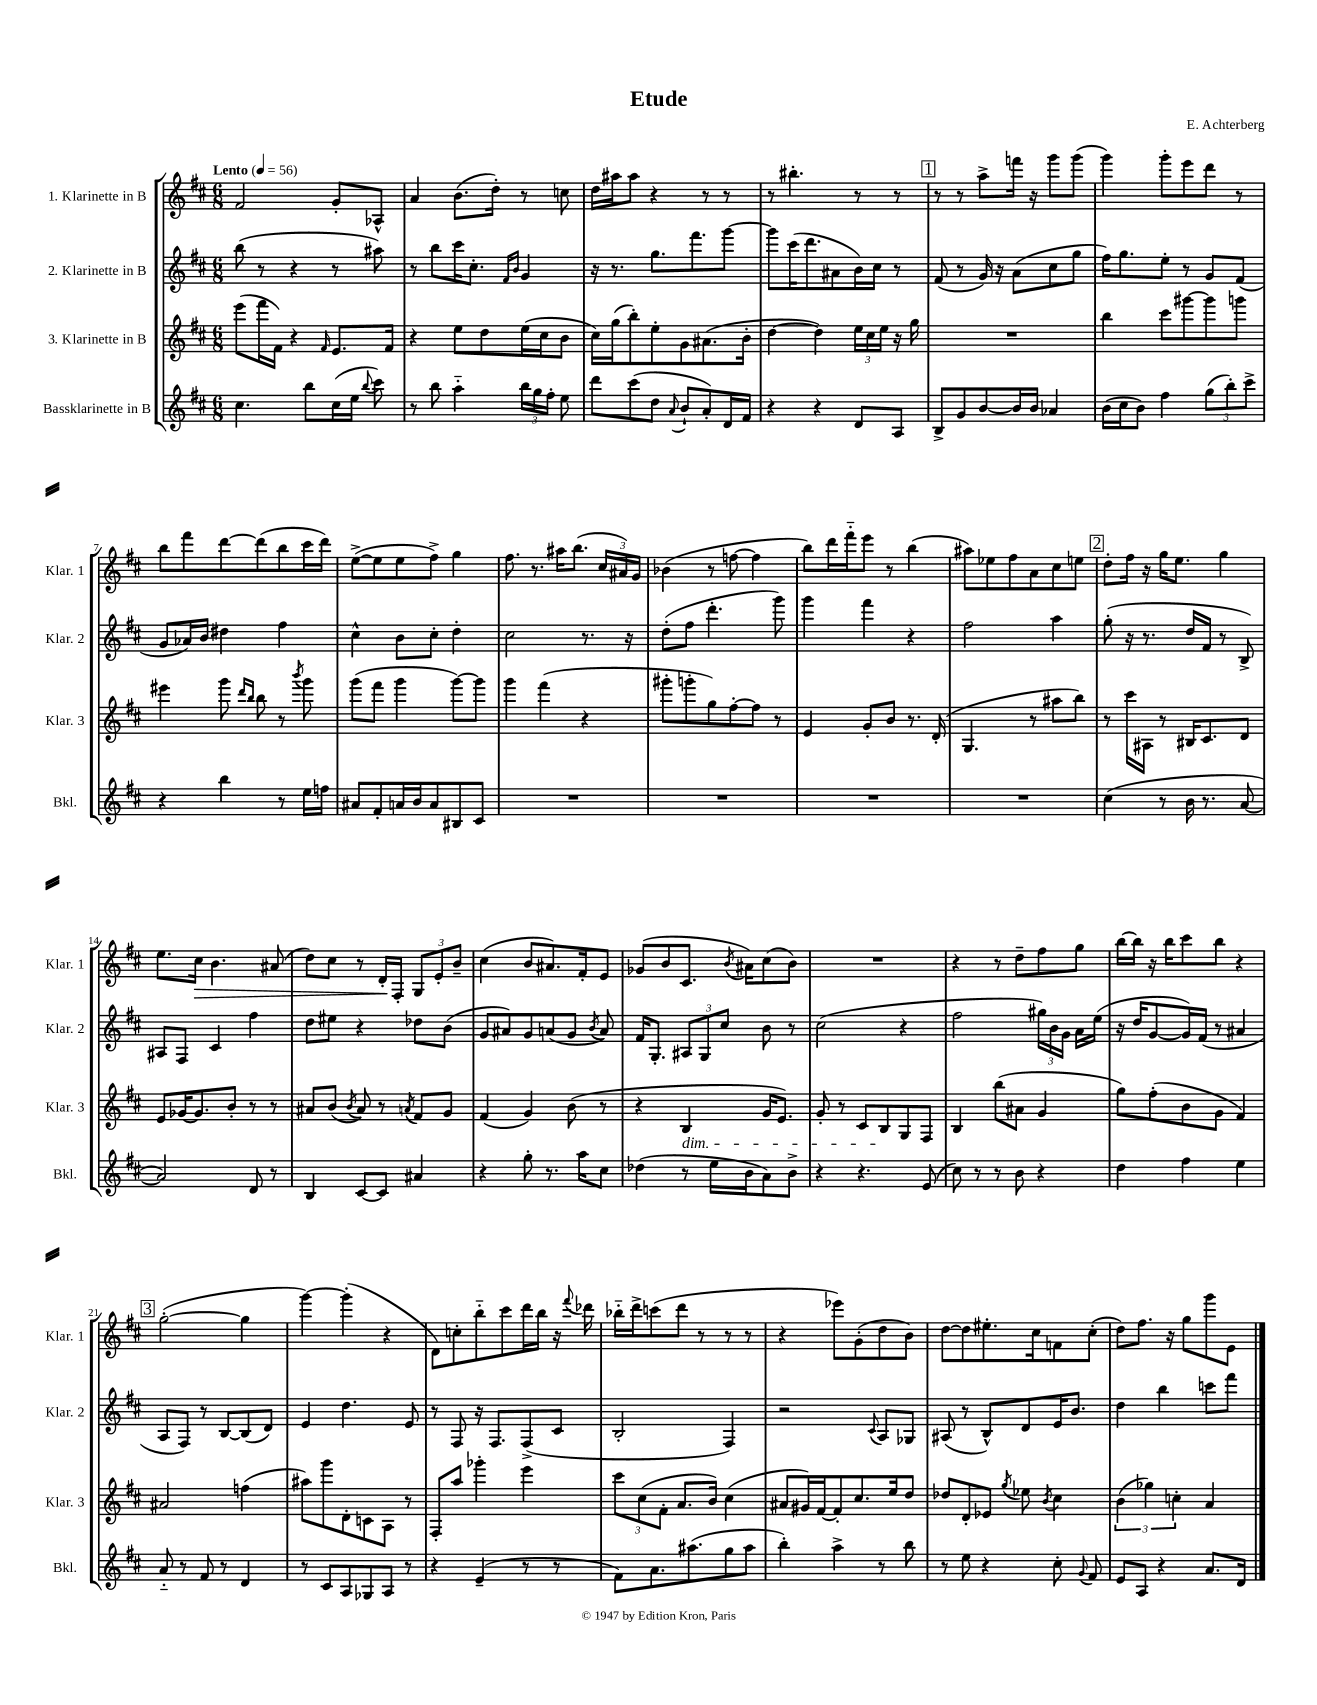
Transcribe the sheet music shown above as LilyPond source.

\header { title = "Etude" composer = "E. Achterberg" }
<<
\new StaffGroup <<
\new Staff = "s0" \with { instrumentName = "1. Klarinette in B" shortInstrumentName = "Klar. 1" } {
    \clef treble \key d \major \numericTimeSignature \time 6/8 \tempo "Lento" 4 = 56
    \autoBeamOff fis'2 g'8[-. aes8]-^ |
    a'4 b'8.[( d''16]-.) r8 c''8 |
    d''16[ ais''16 ais''8] r4 r8 r8 |
    r8 bis''4.-. r8 r8 |
    \mark \markup { \box "1" } r8 r8 a''8[-> f'''16] r16 g'''8[ g'''8]( |
    g'''4) g'''8[-. e'''8 d'''8] r8 |
    b''8[ fis'''8 d'''8~ d'''8( b''8 cis'''16 d'''16]) |
    e''8[~->( e''8 e''8 fis''8]->) g''4 |
    fis''8. r8. ais''16[ b''8.]( \tuplet 3/2 { cis''16[ ais'16) g'16] } |
    bes'4( r8 f''8~ f''4 |
    b''8[) d'''16 fis'''16-_ e'''8] r8 b''4( |
    ais''8[) ees''8 fis''8 a'8 cis''8 e''8] |
    \mark \markup { \box "2" } d''8[-. fis''16] r16 g''16[ e''8.] g''4 |
    e''8.[ cis''16]\> b'4. ais'8( |
    d''8[) cis''8] r8 d'16[-.\! fis16]-. \tuplet 3/2 { g8[ e'8-. b'8]-- } |
    cis''4( b'8[ ais'8.) fis'16-. e'8] |
    ges'8[( b'8 cis'8.] \acciaccatura { b'8 } ais'16[) cis''8( b'8]) |
    R2. |
    r4 r8 d''8[-- fis''8 g''8] |
    b''16[~ b''16] r16 b''16[ cis'''8 b''8] r4 |
    \mark \markup { \box "3" } g''2~-.( g''4 |
    g'''4~) g'''4-.( r4 |
    d'8[) c''8-. b''8-_ cis'''8 d'''16 b''16] r16 \appoggiatura { fis'''8 } des'''16 |
    bes''16[-_ d'''16-> c'''8( d'''8] r8 r8 r8 |
    r4 ees'''8[) g'8-.( d''8 b'8]) |
    d''8[~ d''8 eis''8.-. cis''16 f'8 cis''8]-.( |
    d''8[) fis''8.] r16 g''8[ g'''8 e'8] \bar "|." |
}
\new Staff = "s1" \with { instrumentName = "2. Klarinette in B" shortInstrumentName = "Klar. 2" } {
    \clef treble \key d \major \numericTimeSignature \time 6/8
    \autoBeamOff b''8( r8 r4 r8 ais''8) |
    r8 b''8[ cis'''16 cis''8.]-. \grace { fis'16[ b'16] } g'4 |
    r16 r8. g''8.[ fis'''8. g'''8]~ |
    g'''8[ cis'''16( d'''8. ais'8 b'16) cis''16] r8 |
    \mark \markup { \box "1" } fis'8( r8 g'16) r16 a'8[( cis''8 g''8] |
    fis''16[) g''8. e''8]-. r8 g'8[ fis'8]( |
    g'8[ aes'16) b'16] dis''4 fis''4 |
    cis''4-^ b'8[ cis''8]-. d''4-. |
    cis''2 r8. r16 |
    d''8[-.( fis''8] d'''4.-. g'''8) |
    g'''4 fis'''4 r4 |
    fis''2 a''4 |
    \mark \markup { \box "2" } g''8-.( r16 r8. d''16[ fis'16] r8 b8->) |
    ais8[ fis8] cis'4 fis''4 |
    d''8[ eis''8] r4 des''8[ b'8]( |
    g'8[ ais'8) g'8 a'8( g'8] \acciaccatura { b'8 } a'8) |
    fis'16[ g8.]-. \tuplet 3/2 { ais8[ g8 cis''8] } b'8 r8 |
    cis''2( r4 |
    fis''2 \tuplet 3/2 { gis''16[) b'16 g'16] } a'16[ e''16]( |
    r16 d''16[ g'8~ g'16) fis'16]( r8 ais'4 |
    \mark \markup { \box "3" } a8[ fis8]) r8 b8[~ b8( d'8]) |
    e'4 d''4. e'8 |
    r8 fis8 r16 fis8.[ fis8->( cis'8] |
    b2-. fis4) |
    r2 \appoggiatura { cis'8 } a8[ ges8] |
    ais8( r8 b8[-^) d'8 e'16 b'8.] |
    d''4 b''4 c'''8[ fis'''8] \bar "|." |
}
\new Staff = "s2" \with { instrumentName = "3. Klarinette in B" shortInstrumentName = "Klar. 3" } {
    \clef treble \key d \major \numericTimeSignature \time 6/8
    \autoBeamOff e'''8[( fis'''16 fis'16]) r4 \grace { fis'16 } e'8.[ fis'16] |
    r4 e''8[ d''8 e''16( cis''16 b'8] |
    cis''16[) g''16( b''8-.) e''8-. g'8 ais'8.( b'16]-. |
    d''4~ d''4) \tuplet 3/2 { e''16[ cis''16 e''16] } r16 g''16 |
    \mark \markup { \box "1" } R2. |
    b''4 cis'''8[ gis'''8~ gis'''8 g'''8] |
    eis'''4 g'''8 \grace { d'''16[ b''16] } b''8 r8 \acciaccatura { b'''8 } g'''8 |
    g'''8[( fis'''8] g'''4 g'''8[~) g'''8] |
    g'''4 fis'''4( r4 |
    gis'''8[-. g'''8-. g''8) fis''8~-. fis''8] r8 |
    e'4 g'8[-. b'8] r8. d'16-.( |
    g4. r8 ais''8[ b''8]) |
    \mark \markup { \box "2" } r8 cis'''16[ ais16] r8 bis16[ cis'8. d'8] |
    e'8[ ges'16~ ges'8. b'8]-. r8 r8 |
    ais'8[ b'8]( \acciaccatura { b'8 } ais'8) r8 \acciaccatura { a'8 } fis'8[ g'8] |
    fis'4( g'4) b'8( r8 |
    r4 b4\dim g'16[ e'8.]) |
    g'8-. r8 cis'8[ b8\! g8 fis8] |
    b4 b''8[( ais'8] g'4 |
    g''8[) fis''8-.( b'8 g'8] fis'4) |
    \mark \markup { \box "3" } ais'2 f''4( |
    ais''8[) g'''8 d'8-. c'8 a8] r8 |
    fis8[-. a''8] ges'''4-. e'''4 |
    \tuplet 3/2 { cis'''8[ cis''8( fis'8]-. } a'8.[ b'16]) cis''4( |
    ais'8[ gis'16) fis'16~ fis'8-. cis''8. e''16 d''8] |
    des''8[ d'8-. ees'8] \acciaccatura { g''8 } ees''8 \acciaccatura { b'8 } cis''4 |
    \tuplet 3/2 { b'4( ges''4) c''4-. } a'4 \bar "|." |
}
\new Staff = "s3" \with { instrumentName = "Bassklarinette in B" shortInstrumentName = "Bkl." } {
    \clef treble \key d \major \numericTimeSignature \time 6/8
    \autoBeamOff cis''4. b''8[ cis''16( e''16] \appoggiatura { b''8 } cis'''8) |
    r8 b''8 a''4-_ \tuplet 3/2 { b''16[ g''16 fis''16]-. } e''8 |
    d'''8[ cis'''8( d''8] \appoggiatura { a'8 } b'8[-! a'8-.) d'16 fis'16] |
    r4 r4 d'8[ a8] |
    \mark \markup { \box "1" } b8[-> g'8 b'8~ b'16 b'16] aes'4 |
    b'16[( cis''16 b'8]) fis''4 \tuplet 3/2 { g''8[( b''8-.) cis'''8]-> } |
    r4 b''4 r8 e''16[ f''16] |
    ais'8[ fis'8-. a'16 b'16 a'8 bis8 cis'8] |
    R2. |
    R2. |
    R2. |
    R2. |
    \mark \markup { \box "2" } cis''4( r8 b'16 r8. a'8~ |
    a'2) d'8 r8 |
    b4 cis'8[~ cis'8] ais'4 |
    r4 g''8-. r8. a''16[ cis''8] |
    des''4( r8 e''16[ b'16 a'8) b'8]-> |
    r4 r4. e'8( |
    cis''8) r8 r8 b'8 r4 |
    d''4 fis''4 e''4 |
    \mark \markup { \box "3" } a'8-_ r8 fis'8 r8 d'4 |
    r8 cis'8[ a8 ges8 a8] r8 |
    r4 e'4--( r8 r8 |
    fis'8[) a'8. ais''8.( g''8 ais''8] |
    b''4-.) a''4-> r8 b''8 |
    r8 e''8 r4 cis''8-. \appoggiatura { g'8 } fis'8 |
    e'8[ a8] r4 a'8.[ d'16] \bar "|." |
}
>>
>>
